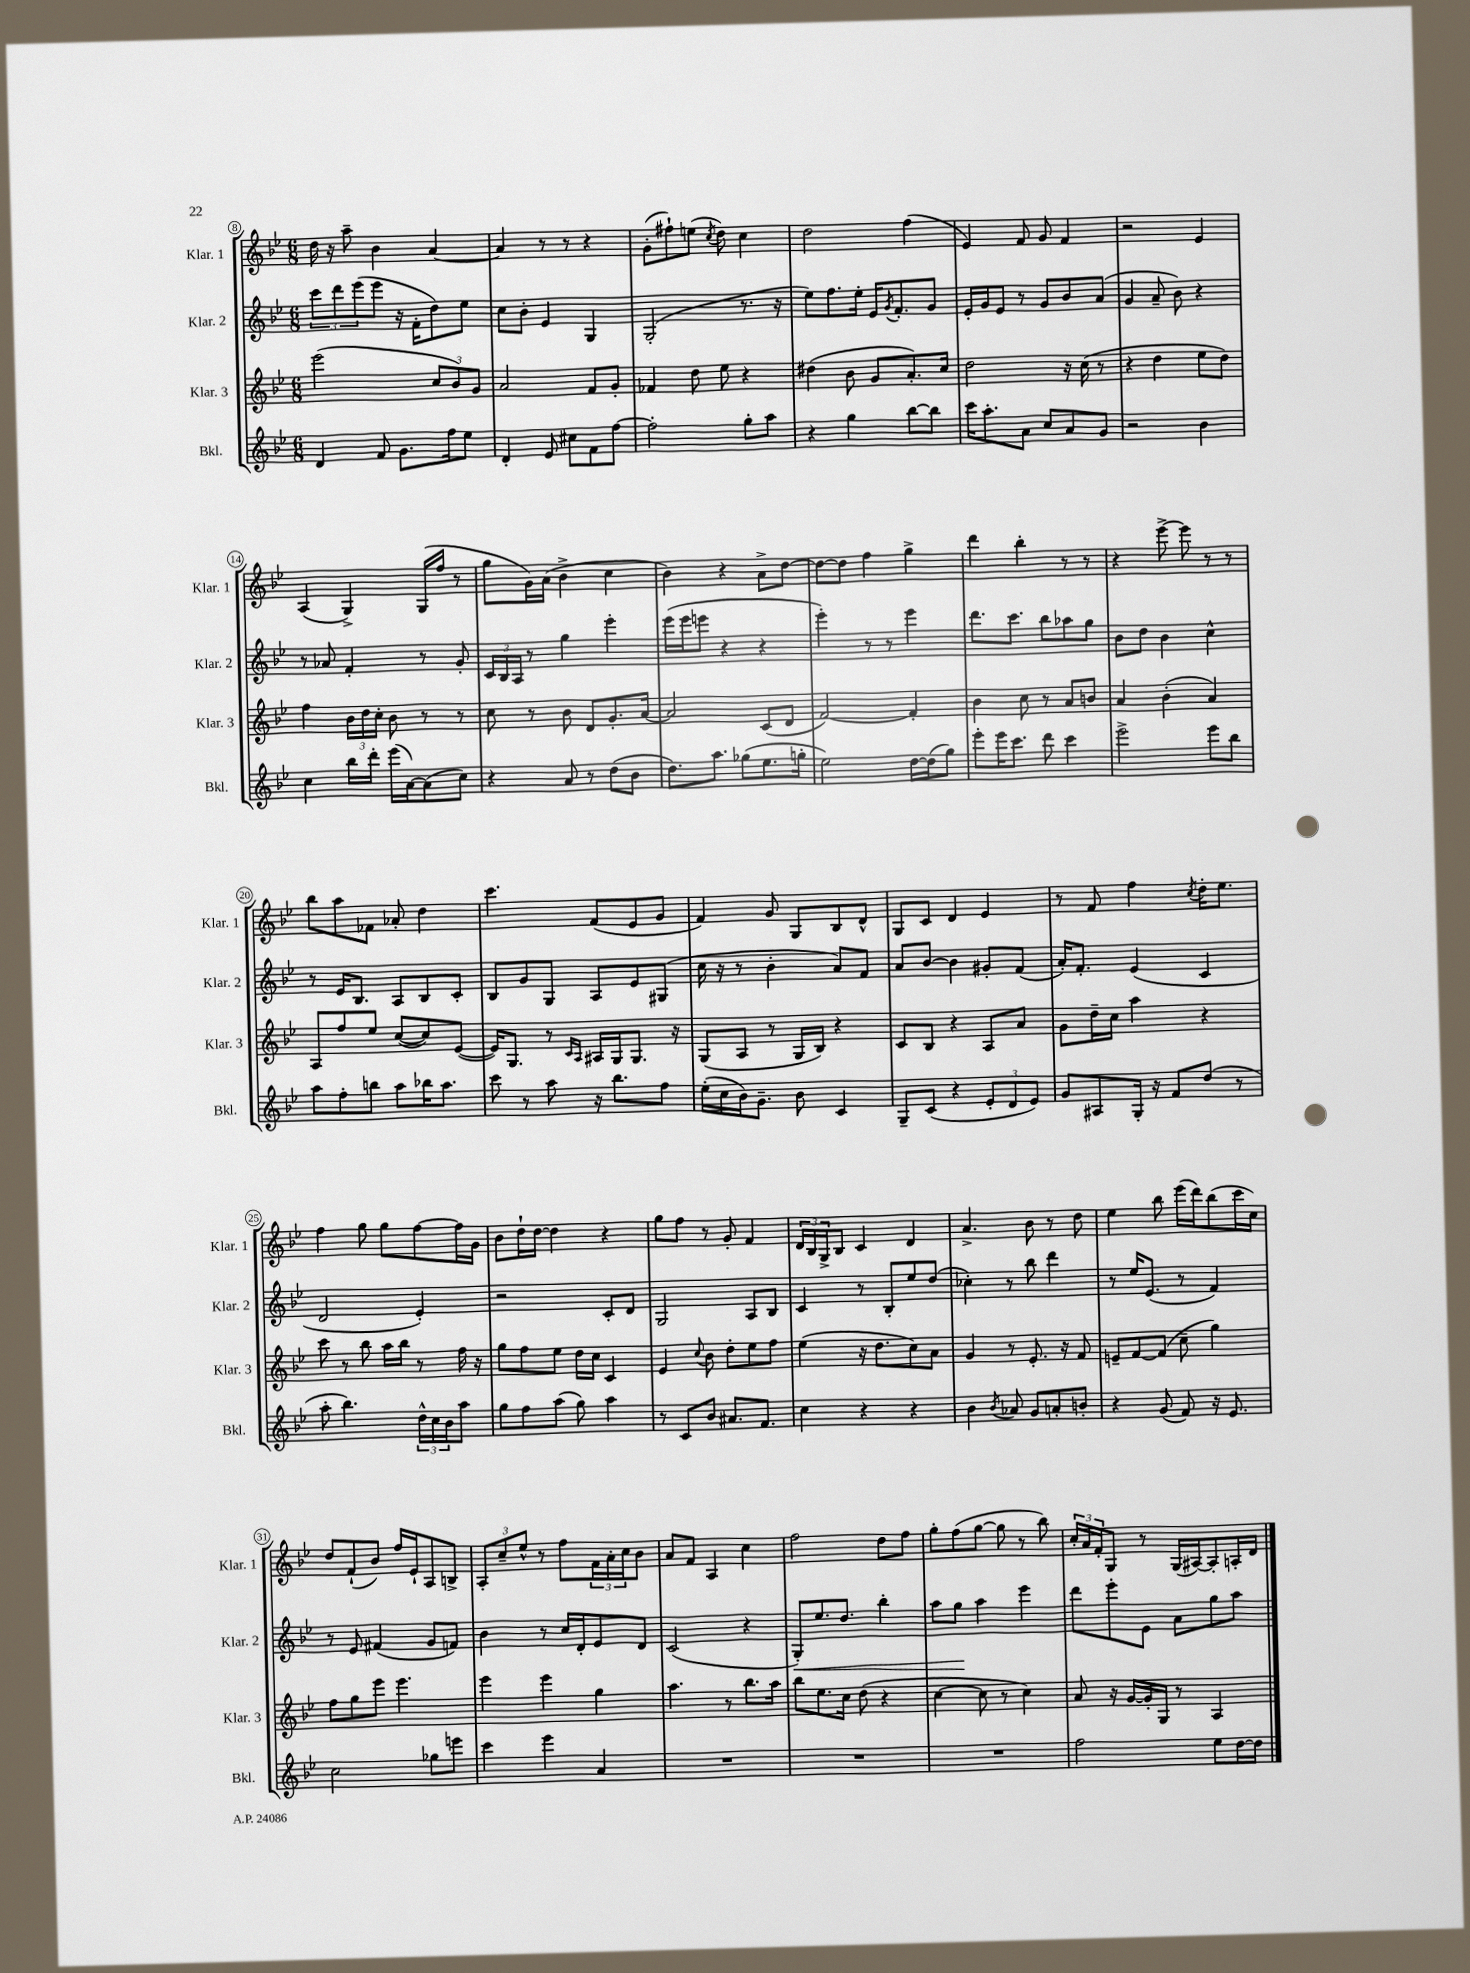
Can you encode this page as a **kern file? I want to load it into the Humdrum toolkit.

**kern	**kern	**kern	**dynam	**kern
*part4	*part3	*part2	*part2	*part1
*staff4	*staff3	*staff2	*staff2	*staff1
*I"Bkl.	*I"Klar. 3	*I"Klar. 2	*	*I"Klar. 1
*I'Bkl.	*I'Klar. 3	*I'Klar. 2	*	*I'Klar. 1
*clefG2	*clefG2	*clefG2	*	*clefG2
*k[b-e-]	*k[b-e-]	*k[b-e-]	*	*k[b-e-]
*M6/8	*M6/8	*M6/8	*	*M6/8
=8	=8	=8	=8	=8
4d/	(2eee-\	12ccc\L	.	16dd\
.	.	.	.	16r
.	.	12ddd\	.	.
.	.	.	.	8aa~\
.	.	(12eee-\	.	.
8f/	.	8eee-\J	.	4b-\
8.g\L	.	16r	.	.
.	.	16f'\KL	.	.
.	12cc/L	8dd\)	.	[4a/
16ff\k	.	.	.	.
.	12b-/)	.	.	.
8ee-\J	.	8ee-\J	.	.
.	12g/J	.	.	.
=9	=9	=9	=9	=9
4d'/	2a/	8cc\L	.	4a/]
.	.	8b-'\J	.	.
8e-/	.	4e-/	.	8r
8cc#X\L	.	.	.	8r
8f\	8f/L	4G/	.	4r
[8ff\J	8g'/J	.	.	.
=10	=10	=10	=10	=10
2ff'\]	4f-X/	(2G'/	.	(8g'\L
.	.	.	.	8ff#X`\)
.	8dd\	.	.	(8een\J
.	.	.	.	8qcc/
.	8ee-\	.	.	8dd\)
8gg'\L	4r	8.r	.	4cc\
8aa\J	.	.	.	.
.	.	16r	.	.
=11	=11	=11	=11	=11
4r	(4dd#X\	8ee-\L)	.	2dd\
.	.	8.ff\	.	.
4gg\	8b-\	.	.	.
.	.	16ee-'\Jk	.	.
.	8g/L	16e-/KL	.	.
.	.	8qg/	.	.
.	.	8.f'/	.	.
[8bb-\L	8.a'/)	.	.	(4ff\
8bb-\J]	.	8g/J	.	.
.	16cc/Jk	.	.	.
=12	=12	=12	=12	=12
16ccc\KL	2dd\	16e-'/LL	.	4e-/)
8.aa'\	.	16g/J	.	.
.	.	8e-/J	.	.
8a\J	.	8r	.	8f/
8cc/L	.	8g/L	.	8g/
8a/	16r	8b-/	.	4f/
.	(16cc\	.	.	.
8g/J	8r	(8a/J	.	.
=13	=13	=13	=13	=13
2r	4r	4g/	.	2r
.	4dd\	8a~/	.	.
.	.	8b-\)	.	.
4b-\	8ee-\L	4r	.	4e-/
.	8dd\J)	.	.	.
!!LO:LB:g=z
=14	=14	=14	=14	=14
4cc\	4ff\	8r	.	(4A/
.	.	8a-X/	.	.
16bb-\LL	24b-\LL	4f'/	.	4G^/)
.	24dd\	.	.	.
16ddd'\JJ	.	.	.	.
.	24cc'\JJ	.	.	.
(16eee-\LL	8b-\	.	.	.
[16a\J)	.	.	.	.
(8a\]	8r	8r	.	(16G/LL
.	.	.	.	16ff/JJ
8cc\J)	8r	8g'/	.	8r
=15	=15	=15	=15	=15
4r	8cc\	24c/LL	.	8gg\L
.	.	24B-/	.	.
.	.	24A/JJ	.	.
.	8r	8r	.	16g\L)
.	.	.	.	(16a\JJ
8a/	8b-\	4gg\	.	4b-^\
8r	8d/L	.	.	.
(8dd\L	8.g'/	4eee-'\	.	4cc\
8b-\J	.	.	.	.
.	[16a/Jk	.	.	.
=16	=16	=16	=16	=16
8.dd\L)	2a/]	(16eee-\LL	.	4b-\)
.	.	16eee-\J	.	.
.	.	8eeen\J	.	.
8.aa\J	.	.	.	.
.	.	4r	.	4r
(8gg-X\L	.	.	.	.
8.ee-\	(8c/L	4r	.	8a^\L
.	8d/J	.	.	[8dd\J
16ggn'\Jk	.	.	.	.
=17	=17	=17	=17	=17
2ee-\)	[2f/)	4eee-'\)	.	8dd\L_
.	.	.	.	8dd\J]
.	.	8r	.	4ff\
.	.	8r	.	.
[16dd\LL	4f'/]	4eee-\	.	4gg^\
(16dd\J]	.	.	.	.
8gg\J)	.	.	.	.
=18	=18	=18	=18	=18
8eee-'\L	4b-\	8.ddd\L	.	4ddd\
16eee-\K	.	.	.	.
8.ccc\J	.	8.ccc\J	.	.
.	8cc\	.	.	4bb-'\
8ddd\	8r	8bb-\L	.	.
4ccc\	8a/L	8aa-X\	.	8r
.	8bn/J	8gg\J	.	8r
=19	=19	=19	=19	=19
2eee-^\	4a/	8b-\L	.	4r
.	.	8dd\J	.	.
.	(4b-'\	4b-\	.	[8eee-^\
.	.	.	.	8eee-\]
8eee-\L	4a/)	4cc^^\	.	8r
8bb-\J	.	.	.	8r
!!LO:LB:g=z
=20	=20	=20	=20	=20
8aa\L	8A/L	8r	.	8bb-\L
8ff'\	8ff/	16e-/KL	.	8aa\
.	.	8.B-/J	.	.
8bbn\J	8ee-/J	.	.	8f-X\J
8aa\L	([8cc/L	8A/L	.	8a-X'/
16bb-X\K	8cc/])	8B-/	.	4dd\
8.aa\J	.	.	.	.
.	([8e-/J	8c'/J	.	.
=21	=21	=21	=21	=21
8ccc\	16e-/KL])	8B-/L	.	4.ccc\
.	8.G/J	.	.	.
8r	.	8g/	.	.
8aa\	8r	8G/J	.	.
.	16qqc/LL	.	.	.
.	16qqA/JJ	.	.	.
16r	16A#X/LL	8A/L	.	(8f/L
8.bb-\L	16G/J	.	.	.
.	8.G/J	8e-/	.	8e-/
8ff\J	.	(8G#X/J	.	8g/J
.	16r	.	.	.
=22	=22	=22	=22	=22
(16ee-'\LL	(8G/L	16cc\	.	4f/)
16cc\	.	16r	.	.
16b-\J)	8A/J	8r	.	.
8.g~\J	.	.	.	.
.	8r	4b-'\	.	8g/
8b-\	16G/LL	.	.	8G/L
.	16B-/JJ)	.	.	.
4c/	4r	8a/L)	.	8B-/
.	.	8f/J	.	8d^^/J
=23	=23	=23	=23	=23
8G~/L	8c/L	8a/L	.	8G/L
(8c/J	8B-/J	[8b-/J	.	8c/J
4r	4r	4b-\]	.	4d/
12e-'/L	8A/L	8g#X'/L	.	4e-/
12d/	.	.	.	.
.	8a/J	(8f/J	.	.
12e-/J)	.	.	.	.
=24	=24	=24	=24	=24
8g/L	8g\L	16a'/KL)	.	8r
.	.	8.f'/J	.	.
8A#X/	16dd~\L	.	.	8f/
.	16cc\JJ	.	.	.
16G'/Jk	4aa\	(4e-/	.	4ff\
16r	.	.	.	.
8f/L	.	.	.	.
.	.	.	.	8qcc/
(8dd/J	4r	4c/	.	16dd'\KL
.	.	.	.	8.ee-\J
8r	.	.	.	.
!!LO:LB:g=z
=25	=25	=25	=25	=25
8aa'\	8ccc\	2d/	.	4ff\
4.bb-\)	8r	.	.	.
.	8bb-\	.	.	8gg\
.	16aa\LL	.	.	8gg\L
.	16bb-\JJ	.	.	.
24dd^^\LL	8r	4e-'/)	.	[8ff\
24cc\	.	.	.	.
24b-\J	.	.	.	.
8aa\J	16ff\	.	.	16ff\L]
.	16r	.	.	16g\JJ
=26	=26	=26	=26	=26
8gg\L	8gg\L	2r	.	8b-\L
8ff\	8ff\	.	.	16dd`\L
.	.	.	.	[16dd\JJ
(8aa\J	8ee-\J	.	.	4dd\]
8gg\)	16dd\LL	.	.	.
.	16cc\JJ	.	.	.
4aa\	4c/	8c'/L	.	4r
.	.	8d/J	.	.
=27	=27	=27	=27	=27
8r	4e-/	2G/	.	8gg\L
8c/L	.	.	.	8ff\J
.	8qqcc/	.	.	.
8b-/J	8b-\	.	.	8r
8.a#X/L	8dd'\L	.	.	8g'/
.	8ee-\	8A/L	.	4f/
8.f/J	.	.	.	.
.	8ff\J	8B-/J	.	.
=28	=28	=28	=28	=28
4cc\	(4ee-\	4c/	.	24d/LL
.	.	.	.	24B-/
.	.	.	.	24G^/J
.	.	.	.	8B-/J
4r	16r	8r	.	4c/
.	8.dd\L	.	.	.
.	.	8B-'/L	.	.
4r	8cc\)	8ee-/	.	4d/
.	8a\J	(8dd/J	.	.
=29	=29	=29	=29	=29
4b-\	4g/	4cc-X'\)	.	4.a^/
8qb-/	.	.	.	.
8a-X/	8r	8r	.	.
8g/L	8.e-'/	8bb-\	.	8b-\
8an'/	.	4ddd\	.	8r
.	16r	.	.	.
8bn'/J	8f/	.	.	8dd\
=30	=30	=30	=30	=30
4r	8en~/L	8r	.	4ee-\
.	[8f/	16ee-/KL	.	.
.	.	(8.e-/J	.	.
(8g/	(8f/J]	.	.	8bb-\
8f/)	8cc~\	8r	.	(16eee-\LL
.	.	.	.	16ddd\J)
16r	4gg\)	4f/)	.	(8bb-\
8.e-/	.	.	.	.
.	.	.	.	16ccc\L
.	.	.	.	16cc\JJ)
!!LO:LB:g=z
=31	=31	=31	=31	=31
2cc\	8ff\L	8r	.	8dd/L
.	8gg\	8e-/	.	(8f`/
.	8eee-\J	(4f#X/	.	8b-/J)
.	4.eee-\	.	.	16ff/LL
.	.	.	.	16e-`/J
8gg-X\L	.	8g/L	.	8A/
8eeen\J	.	8fn/J)	.	8Bn^/J
=32	=32	=32	=32	=32
4ccc\	4eee-\	4b-\	.	12A'/L
.	.	.	.	12cc~/
.	.	.	.	12ee-^^/J
4eee-\	4eee-\	8r	.	8r
.	.	16cc/LL	.	8ff\L
.	.	16d'/J	.	.
4a/	4gg\	8e-/	.	24f\L
.	.	.	.	24a'\
.	.	.	.	24cc\J
.	.	8d/J	.	8b-\J
=33	=33	=33	=33	=33
2.r	4.aa\	(2c/	.	8a/L
.	.	.	.	8f/J
.	.	.	.	4A/
.	8r	.	.	.
.	8.bb-\L	4r	.	4cc\
.	16aa\Jk	.	.	.
=34	=34	=34	=34	=34
!	!	!	!LO:HP:b	!
2.r	8bb-\L	8G'/L)	<	2ff\
.	8.ee-\	8.ee-/	.	.
.	16cc\Jk	8.dd/J	.	.
.	(8dd\	.	.	.
.	4r	4bb-'\	.	8dd\L
.	.	.	.	8ff\J
=35	=35	=35	=35	=35
2.r	[4cc\	8aa\L	.	8gg'\L
.	.	8gg\J	.	(8ff\
.	8cc\]	4aa\	[	[8gg\J
.	8r	.	.	8gg\]
.	4cc\)	4eee-\	.	8r
.	.	.	.	8bb-\)
=36	=36	=36	=36	=36
2ff\	8a/	8ddd\L	.	24cc'/LL
.	.	.	.	24a/
.	.	.	.	24f'/J
.	16r	8eee-'\	.	8G/J
.	[16g/LL	.	.	.
.	16g'/]	8e-\J	.	8r
.	16G/JJ	.	.	.
.	8r	8a\L	.	(16G/LL
.	.	.	.	[16A#X/J)
8ee-\L	4A/	8gg\	.	8A#'/]
[16dd\L	.	8aa\J	.	16An'/L
16dd\JJ]	.	.	.	16d/JJ
==	==	==	==	==
*-	*-	*-	*-	*-
